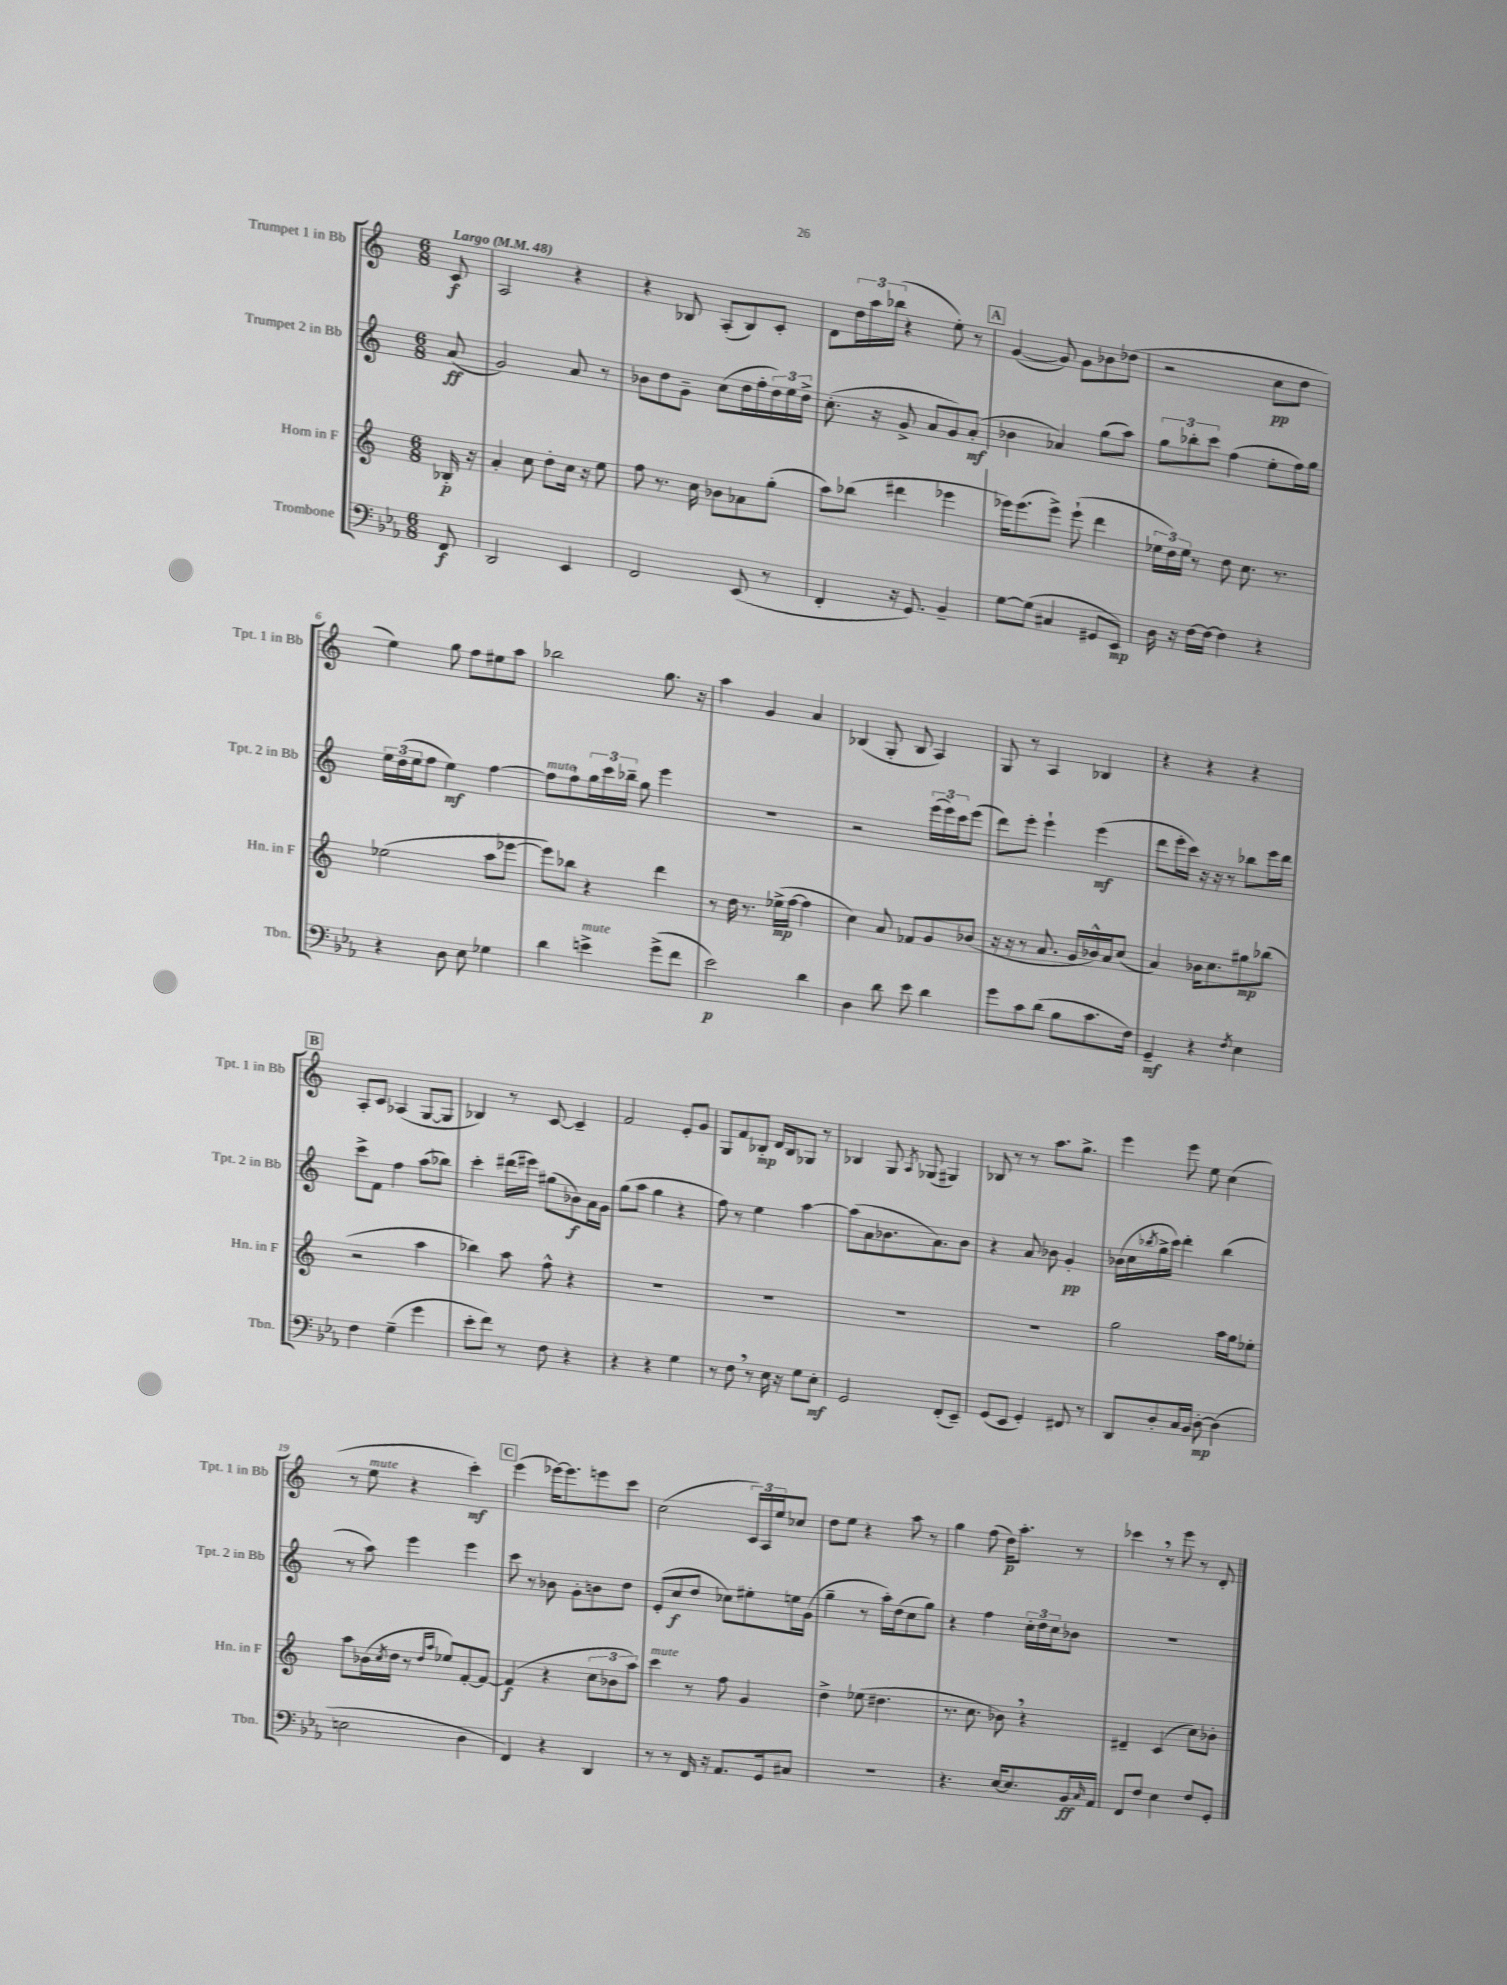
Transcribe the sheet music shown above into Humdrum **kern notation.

**kern	**dynam	**kern	**dynam	**kern	**dynam	**kern	**dynam
*part4	*part4	*part3	*part3	*part2	*part2	*part1	*part1
*staff4	*staff4	*staff3	*staff3	*staff2	*staff2	*staff1	*staff1
*I"Trombone	*	*I"Horn in F	*	*I"Trumpet 2 in Bb	*	*I"Trumpet 1 in Bb	*
*I'Tbn.	*	*I'Hn. in F	*	*I'Tpt. 2 in Bb	*	*I'Tpt. 1 in Bb	*
*clefF4	*	*clefG2	*	*clefG2	*	*clefG2	*
*k[b-e-a-]	*	*k[]	*	*k[]	*	*k[]	*
*M6/8	*	*M6/8	*	*M6/8	*	*M6/8	*
*MM48	*	*MM48	*	*MM48	*	*MM48	*
=	=	=	=	=	=	=	=
!	!	!	!	!	!	!LO:TX:a:B:t=Largo	!
8FF/	f	16B-X'/	p	(8a/	ff	8c/	f
.	.	16r	.	.	.	.	.
=1	=1	=1	=1	=1	=1	=1	=1
2DD/	.	4a'/	.	2g/)	.	2A/	.
.	.	8cc\	.	.	.	.	.
.	.	8dd'\L	.	.	.	.	.
4EE-/	.	16cc\Jk	.	8a/	.	4r	.
.	.	16r	.	.	.	.	.
.	.	8ee\	.	8r	.	.	.
=2	=2	=2	=2	=2	=2	=2	=2
2FF/	.	8ff\	.	8b-X\L	.	4r	.
.	.	8.r	.	8dd\	.	.	.
.	.	.	.	8g~\J	.	8B-X/	.
.	.	16cc\	.	.	.	.	.
.	.	8b-X\L	.	(8cc\L	.	(8A'/L	.
(8EE-/	.	8a-X\	.	16dd\L	.	8B-/)	.
.	.	.	.	16ff'\	.	.	.
8r	.	(8gg'\J	.	24dd\)	.	8c'/J	.
.	.	.	.	24ee\	.	.	.
.	.	.	.	24dd^\JJ	.	.	.
=3	=3	=3	=3	=3	=3	=3	=3
4FF'/	.	8aa\L)	.	(8.cc'\	.	8d\L	.
.	.	(8bb-X\J	.	.	.	24dd\L	.
.	.	.	.	.	.	24aa\	.
.	.	.	.	16r	.	.	.
.	.	.	.	.	.	(24bb-X\JJ	.
16r	.	4ddd#X\	.	8g^/	.	4r	.
8.GG/)	.	.	.	.	.	.	.
.	.	.	.	8a/L	.	.	.
4BB-~/	.	4eee-X\	.	8g/)	.	8ee'\)	.
.	.	.	.	(8a'/J	mf	8r	.
!!LO:REH:place=s1:t=A
=4	=4	=4	=4	=4	=4	=4	=4
[8G\L	.	16eee-X\KL)	.	4b-X\	.	([4g/	.
.	.	(8.eee-\	.	.	.	.	.
(8G\J]	.	.	.	.	.	.	.
4C#X/	.	8eee-^\J)	.	4a-X/)	.	8g/])	.
.	.	(8eee-`\	.	.	.	8g\L	.
8GG#X/L	.	4ddd\	.	(8gg\L	.	8b-X\	.
8EE-/J)	mp	.	.	8aa\J)	.	(8dd-X\J	.
=5	=5	=5	=5	=5	=5	=5	=5
16D\	.	24ee-X\LL	.	12gg\L	.	2r	.
.	.	24dd\)	.	.	.	.	.
16r	.	.	.	.	.	.	.
.	.	24ee-\JJ	.	12bb-X'\	.	.	.
[16F\LL	.	8r	.	.	.	.	.
.	.	.	.	12ccc\J	.	.	.
16F\JJ_	.	.	.	.	.	.	.
4F\]	.	8dd\	.	(4ff\	.	.	.
.	.	8.cc\	.	.	.	.	.
4r	.	.	.	8ee'\L	.	8cc\L	pp
.	.	8.r	.	.	.	.	.
.	.	.	.	16ff\L)	.	8dd\J	.
.	.	.	.	16gg\JJ	.	.	.
!!LO:LB:g=z
=6	=6	=6	=6	=6	=6	=6	=6
4r	.	(2ee-X\	.	24ee\LL	.	4ee\)	.
.	.	.	.	(24dd\	.	.	.
.	.	.	.	24ee\J	.	.	.
.	.	.	.	8ff\J	.	.	.
8D\	.	.	.	4ee\)	mf	8gg\	.
8E-\	.	.	.	.	.	8ff\L	.
4G-X\	.	8aa\L	.	[4ff\	.	8ee#X\	.
.	.	[8eee-X\J	.	.	.	8aa\J	.
=7	=7	=7	=7	=7	=7	=7	=7
!	!	!	!	!LO:TX:a:i:t=mute	!	!	!
4d\	.	8eee-\L])	.	8ff\L]	.	2bb-X\	.
.	.	8bb-X\J	.	8ff`\	.	.	.
!LO:TX:a:i:t=mute	!	!	!	!	!	!	!
4en^\	.	4r	.	24gg\L	.	.	.
.	.	.	.	24ccc\	.	.	.
.	.	.	.	24bb-X~\JJ	.	.	.
.	.	.	.	8gg\	.	.	.
(8g^\L	.	4ddd\	.	4eee\	.	8.gg\	.
8f\J	.	.	.	.	.	.	.
.	.	.	.	.	.	16r	.
=8	=8	=8	=8	=8	=8	=8	=8
2e-\)	p	8r	.	2.r	.	4aa\	.
.	.	16dd\	.	.	.	.	.
.	.	8.r	.	.	.	.	.
.	.	.	.	.	.	4g/	.
.	.	(16ee-X^\LL	mp	.	.	.	.
.	.	[16ff\JJ	.	.	.	.	.
4d\	.	4ff\]	.	.	.	4a/	.
=9	=9	=9	=9	=9	=9	=9	=9
4D\	.	4cc\)	.	2r	.	(4B-X/	.
8d\	.	8a/	.	.	.	8G'/	.
8e-\	.	8f-X/L	.	.	.	8B-/	.
4d\	.	8g/	.	(24eee\LL	.	4A/)	.
.	.	.	.	24eee\)	.	.	.
.	.	.	.	24ccc\J	.	.	.
.	.	(8b-X/J	.	(8eee\J	.	.	.
=10	=10	=10	=10	=10	=10	=10	=10
8g\L	.	16r	.	8ddd\L)	.	8G/	.
.	.	16r	.	.	.	.	.
8c\	.	8r	.	8eee'\J	.	8r	.
(8d\J	.	8.a/	.	4eee`\	.	4A/	.
8B-\L	.	.	.	.	.	.	.
.	.	16g/LL	.	.	.	.	.
8.c\	.	16b-X^^/)	.	(4eee\	mf	4B-X/	.
.	.	16a/J	.	.	.	.	.
.	.	(8cc/J	.	.	.	.	.
16F\Jk)	.	.	.	.	.	.	.
=11	=11	=11	=11	=11	=11	=11	=11
4GG~/	mf	4a/)	.	8ddd\L	.	4r	.
.	.	.	.	16eee'\L	.	.	.
.	.	.	.	16ccc\JJ)	.	.	.
4r	.	16b-X\KL	.	16r	.	4r	.
.	.	8.cc\	.	16r	.	.	.
.	.	.	.	8r	.	.	.
8qF/	.	.	.	.	.	.	.
4E-\	.	8gg#X\	mp	8bb-X\L	.	4r	.
.	.	(8bb-X\J	.	16eee\L	.	.	.
.	.	.	.	16ddd\JJ	.	.	.
!!LO:LB:g=z
!!LO:REH:place=s1:t=B
=12	=12	=12	=12	=12	=12	=12	=12
4F\	.	2r	.	8ccc^\L	.	8A'/L	.
.	.	.	.	8f\J	.	8c/J	.
(4G~\	.	.	.	4ff\	.	(4A-X/	.
4g\	.	4aa\	.	(8aa\L	.	[8G/L	.
.	.	.	.	8bb-X\J)	.	8G/J]	.
=13	=13	=13	=13	=13	=13	=13	=13
8e-'\L	.	4bb-X\)	.	4ccc'\	.	4B-X/)	.
8f\J)	.	.	.	.	.	.	.
8r	.	8aa\	.	(16ddd#X\LL	.	8r	.
.	.	.	.	16eee#X\JJ)	.	.	.
8F\	.	8ff^^\	.	(8gg#X\L	.	[8c/	.
4r	.	4r	.	8b-X\)	f	4c~/]	.
.	.	.	.	16a\L	.	.	.
.	.	.	.	16g\JJ	.	.	.
=14	=14	=14	=14	=14	=14	=14	=14
4r	.	2.r	.	(8gg\L	.	2f/	.
.	.	.	.	8aa\J	.	.	.
4r	.	.	.	4gg\	.	.	.
4G\	.	.	.	4r	.	8e'/L	.
.	.	.	.	.	.	8g/J	.
=15	=15	=15	=15	=15	=15	=15	=15
8r	.	2.r	.	8ff\)	.	8G/L	.
8F,\	.	.	.	8r	.	8f/	.
8r	.	.	.	4ee\	.	8B-X'/J	mp
16E-\	.	.	.	.	.	16d/LL	.
16r	.	.	.	.	.	16B-/J	.
8G\L	.	.	.	[4aa\	.	8G-X/J	.
8E-'\J	mf	.	.	.	.	8r	.
=16	=16	=16	=16	=16	=16	=16	=16
2GG/	.	2.r	.	(8aa\L]	.	4B-X/	.
.	.	.	.	8a\	.	.	.
.	.	.	.	8.b-X\	.	8G/	.
.	.	.	.	.	.	8qA/	.
.	.	.	.	.	.	(8G-X/	.
.	.	.	.	8.a\)	.	.	.
(8FF'/L	.	.	.	.	.	4G#X/)	.
8EE-~/J)	.	.	.	8b-\J	.	.	.
=17	=17	=17	=17	=17	=17	=17	=17
(8GG/L	.	2.r	.	4r	.	8B-X/	.
8EE-/J	.	.	.	.	.	8r	.
4GG'/)	.	.	.	8a/	.	8r	.
.	.	.	.	8b-X\	.	8.aa\L	.
8FF#X/	.	.	.	4g'/	pp	.	.
.	.	.	.	.	.	8.gg^\J	.
8r	.	.	.	.	.	.	.
=18	=18	=18	=18	=18	=18	=18	=18
8DD/L	.	2gg\	.	(16b-X\LL	.	4eee\	.
.	.	.	.	16cc\	.	.	.
.	.	.	.	8qbb-X/	.	.	.
8D'/	.	.	.	16gg^\	.	.	.
.	.	.	.	16ccc\JJ)	.	.	.
16C/L	.	.	.	4ddd'\	.	8eee\	.
16BB-/JJ	.	.	.	.	.	.	.
[8D'\	mp	.	.	.	.	8ee\	.
(4D\]	.	16aa\LL	.	(4bb-\	.	(4cc\	.
.	.	16gg\J	.	.	.	.	.
.	.	8ee-X'\J	.	.	.	.	.
!!LO:LB:g=z
=19	=19	=19	=19	=19	=19	=19	=19
2En\	.	8aa\L	.	8r	.	8r	.
!	!	!	!	!	!	!LO:TX:a:i:t=mute	!
.	.	(16b-X\L	.	8aa\)	.	8ee\	.
.	.	8qcc/	.	.	.	.	.
.	.	16dd\JJ	.	.	.	.	.
.	.	8r	.	4eee\	.	4r	.
.	.	16qqdd/LL	.	.	.	.	.
.	.	16qqaa/JJ	.	.	.	.	.
.	.	8ee-X/L)	.	.	.	.	.
4D\	.	[8f'/	.	4eee\	.	4ccc'\)	mf
.	.	8f/J_	.	.	.	.	.
!!LO:REH:place=s1:t=C
=20	=20	=20	=20	=20	=20	=20	=20
4FF/)	.	(4f/]	f	8ccc\	.	(4eee\	.
.	.	.	.	8r	.	.	.
4r	.	4r	.	8b-X\	.	[16eee-X\KL)	.
.	.	.	.	.	.	8.eee-\]	.
.	.	.	.	8g'\L	.	.	.
4DD/	.	12cc\L	.	8bn\	.	8eeen\	.
.	.	12b-X\	.	.	.	.	.
.	.	.	.	8dd\J	.	8ccc\J	.
.	.	12aa\J)	.	.	.	.	.
=21	=21	=21	=21	=21	=21	=21	=21
!	!	!LO:TX:a:i:t=mute	!	!	!	!	!
8r	.	4ccc\	.	(8e'/L	.	(2cc\	.
8r	.	.	.	8cc/	f	.	.
16FF/	.	8r	.	8dd/J	.	.	.
16r	.	.	.	.	.	.	.
8.AA-/L	.	8ff\	.	8cc-X\L)	.	.	.
.	.	4g/	.	8ee#X'\	.	24c/LL)	.
.	.	.	.	.	.	24A/	.
16GG/k	.	.	.	.	.	.	.
.	.	.	.	.	.	24ee/J	.
8C#X/J	.	.	.	16een\L	.	8cc-X/J	.
.	.	.	.	(16g\JJ	.	.	.
=22	=22	=22	=22	=22	=22	=22	=22
2.r	.	4dd^\	.	4gg~\	.	8dd\L	.
.	.	.	.	.	.	8ee\J	.
.	.	(8ee-X\	.	8r	.	4r	.
.	.	4.dd#X\	.	16aa'\LL)	.	.	.
.	.	.	.	(16dd\J	.	.	.
.	.	.	.	8cc\	.	8aa\	.
.	.	.	.	8gg\J)	.	8r	.
=23	=23	=23	=23	=23	=23	=23	=23
4.r	.	8.r	.	4r	.	4gg\	.
.	.	8.cc\	.	.	.	.	.
.	.	.	.	4ff\	.	(8ff\	.
[16E-/KL	.	8b-X,\)	.	.	.	16dd\KL)	p
8.E-/]	.	.	.	.	.	8.aa'\J	.
.	.	4r	.	24cc'\LL	.	.	.
.	.	.	.	24dd\	.	.	.
.	.	.	.	24cc\J	.	.	.
16BB-/L	ff	.	.	8b-X\J	.	8r	.
16qqC/	.	.	.	.	.	.	.
16AA-/JJ	.	.	.	.	.	.	.
=24	=24	=24	=24	=24	=24	=24	=24
8FF/L	.	4d#X~/	.	2.r	.	4ccc-X,\	.
8F/J	.	.	.	.	.	.	.
4E-\	.	(4c/	.	.	.	8r	.
.	.	.	.	.	.	8eee\	.
8F/L	.	8cc\L)	.	.	.	8r	.
8GG'/J	.	8b-X'\J	.	.	.	8d'/	.
==	==	==	==	==	==	==	==
*-	*-	*-	*-	*-	*-	*-	*-
